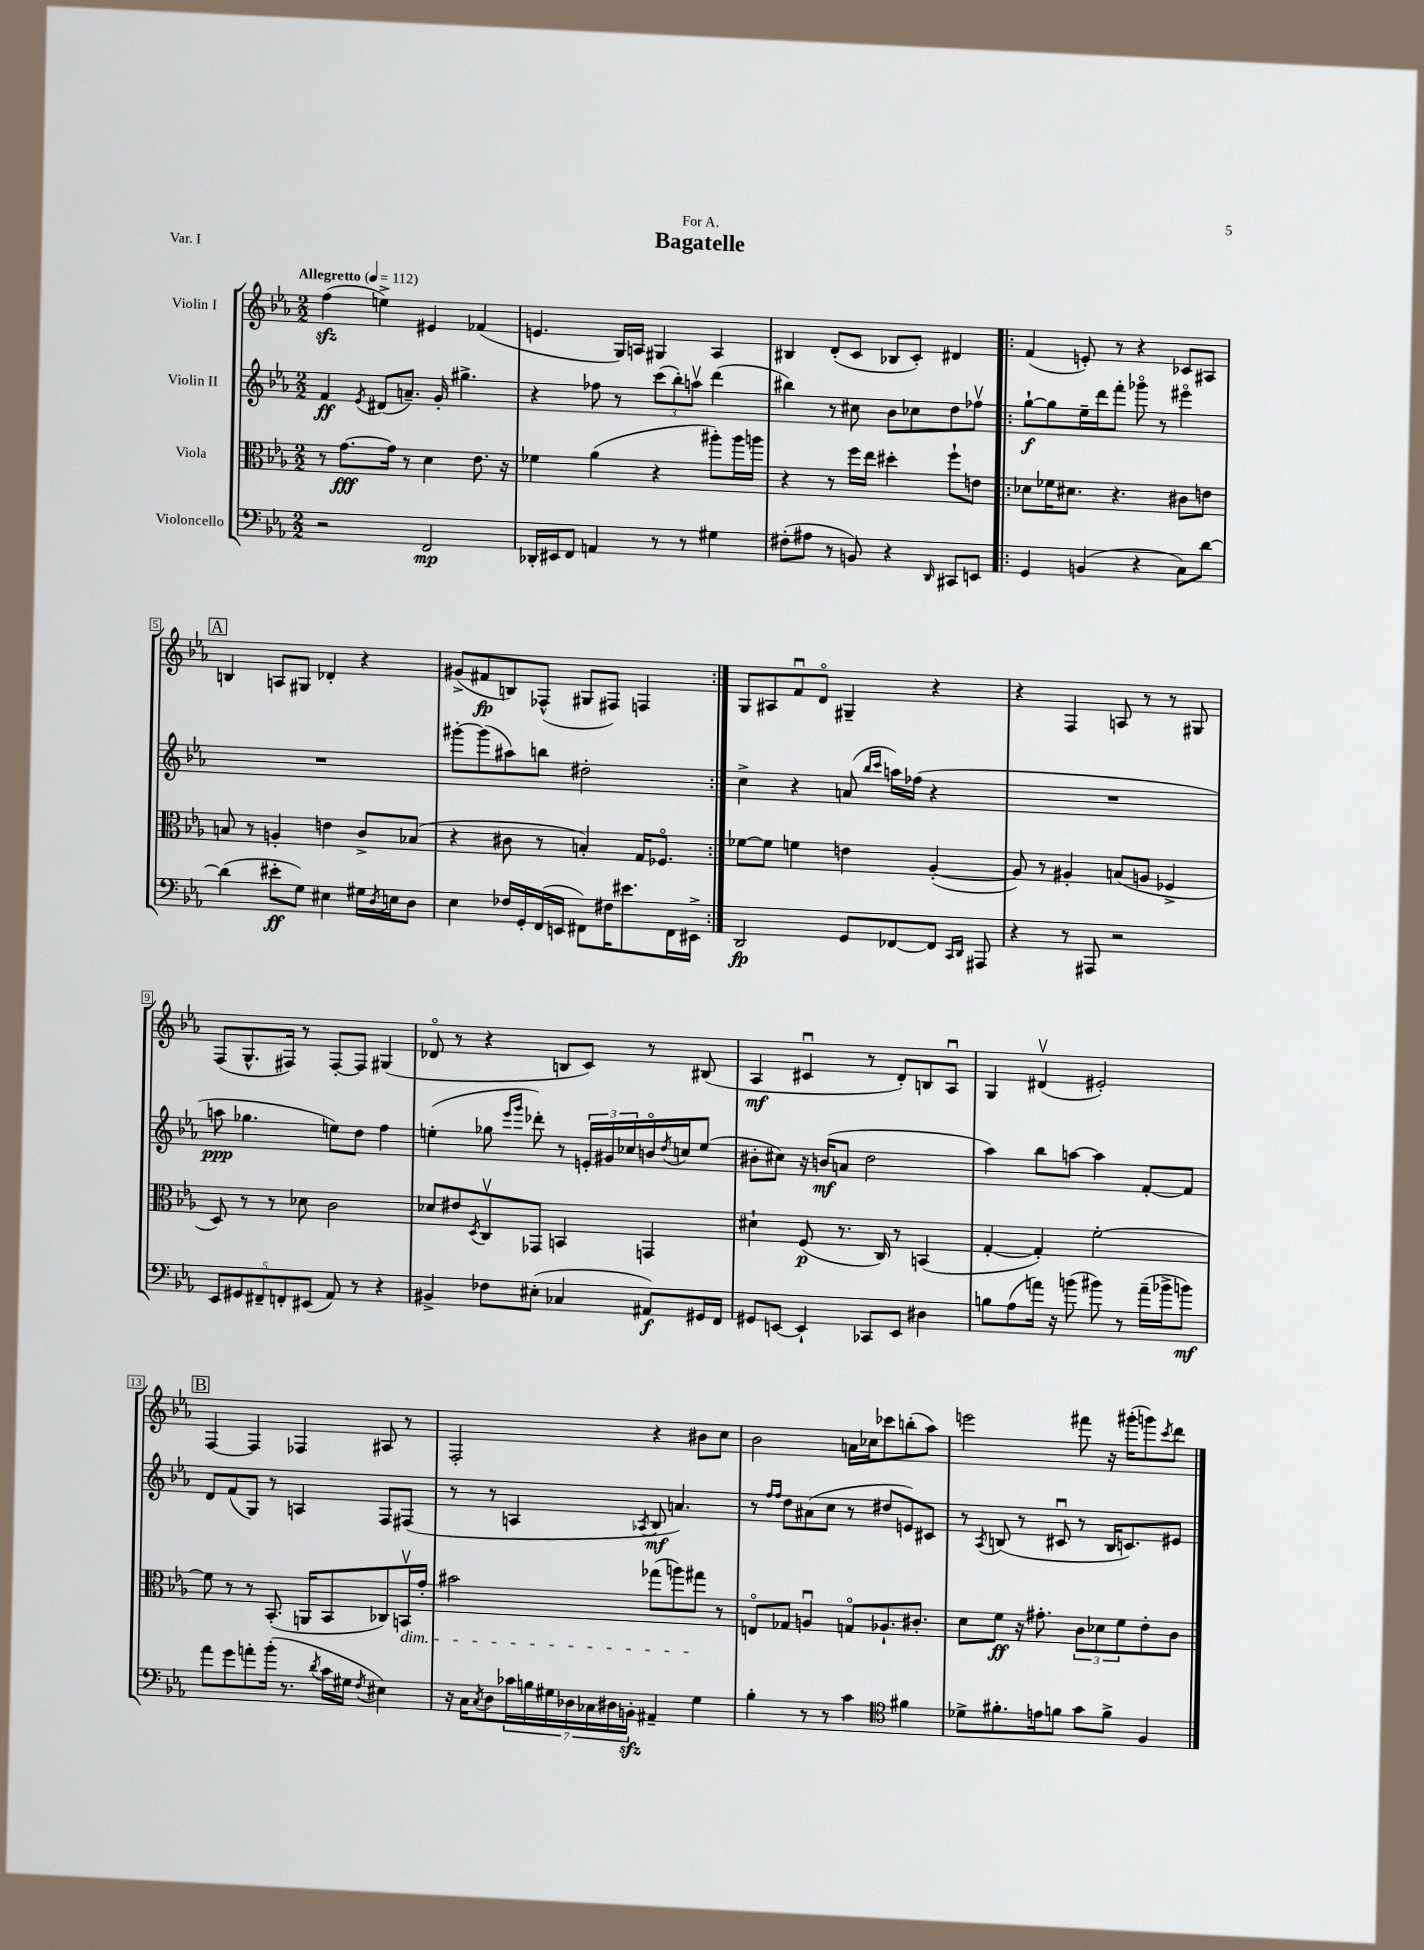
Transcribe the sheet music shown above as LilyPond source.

\header { title = "Bagatelle" dedication = "For A." piece = "Var. I" }
<<
\new StaffGroup <<
\new Staff = "s0" \with { instrumentName = "Violin I" } {
    \clef treble \key ees \major \numericTimeSignature \time 2/2 \tempo "Allegretto" 4 = 112
    f''4\sfz( e''4->) eis'4 fes'4( |
    e'4. g16) a16 gis4 a4 |
    bis4 d'8-.( c'8 bes8 c'8-.) dis'4 |
    \repeat volta 2 { f'4( e'8-.) r8 r4 ces'8 ais8 |
    \mark \markup { \box "A" } b4 a8 gis8 des'4-. r4 |
    gis'8->( fis'8\fp b8) fes8-^( gis8 fis8) f4 | }
    g8 ais8 f'8\downbow d'8\flageolet gis4-- r4 |
    r4 f4 a8 r8 r8 gis8 |
    f8( g8.-^ fis16) r8 fis8~-. fis8 gis4( |
    des'8\flageolet r8 r4 b8 c'8) r8 bis8( |
    aes4\mf cis'4\downbow r8 d'8-.) b8 aes8\downbow |
    g4 dis'4\upbow( eis'2-.) |
    \mark \markup { \box "B" } f4~ f4 fes4 ais8 r8 |
    f2-. r4 bis'8 c''8 |
    bes'2 a'16 ces''16 ces'''8 b''8-.( aes''8) |
    e'''2 fis'''8 r16 gis'''16-.( g'''8) \acciaccatura { c'''8 } d'''8 \bar "|." |
}
\new Staff = "s1" \with { instrumentName = "Violin II" } {
    \clef treble \key ees \major \numericTimeSignature \time 2/2
    f'4\ff \acciaccatura { ees'8 } dis'8( a'8.--) g'16-. gis''4.-> |
    r4 fes''8 r8 \tuplet 3/2 { c'''8( bes''8-.) a''8\upbow } d'''4( |
    bis''4) r8 cis''8 bes'8 ces''8 d''8 fes''8\upbow |
    \repeat volta 2 { g''8~-!\f g''8 ees''16-- d'''16 f'''8-. ges'''8\flageolet r8 eis'''4\flageolet |
    \mark \markup { \box "A" } R1 |
    gis'''8~-. gis'''8( ais''8) b''8 dis''2-. | }
    c''4-> r4 a'8( \grace { bes''16 c'''16 } a''16) fes''16( r4 |
    R1 |
    a''8\ppp ges''4. e''8) d''8 f''4 |
    e''4-.( ges''8 \grace { ees'''16 g'''16 } des'''8-.) r8 \tuplet 3/2 { e'16-. gis'16 ces''16 } b'16\flageolet \acciaccatura { d''8 } c''16 e''8( |
    bis'8-. cis''8) r16 b'16\mf( a'8 d''2 |
    aes''4) bes''8 a''8~ a''4 f'8~-. f'8 |
    \mark \markup { \box "B" } d'8 f'8( g8) r8 a4 f8 fis8( |
    r8 r8 a4 \acciaccatura { aes8 } bes8\mf a'4.) |
    r8 \grace { f''16 f''16 } d''8 ais'8( c''8 r8 dis''8 e'8) cis'8 |
    r8 \acciaccatura { aes8 } b8( r8 cis'8\downbow r8 b16 c'8.) eis'8 \bar "|." |
}
\new Staff = "s2" \with { instrumentName = "Viola" } {
    \clef alto \key ees \major \numericTimeSignature \time 2/2
    r8 g'8.~\fff g'16 r8 d'4 ees'8. r16 |
    fes'4 aes'4( r4 ais''8-.) ais''16 a''16 |
    r4 r8 f''16 ees''16 dis''4-. f''8-! e'8 |
    \repeat volta 2 { des'8 fes'16 dis'8. r4. cis'8 e'8 |
    \mark \markup { \box "A" } b8 r8 a4-. e'4 c'8-> bes8( |
    r4 cis'8 r8 b4-.) g16 fes8.\flageolet | }
    fes'8~ fes'8 f'4 e'4 aes4~-.( |
    aes8) r8 ais4-. b8( a8 fes4-> |
    d8) r8 r8 des'8 c'2 |
    des'8 eis'8 \acciaccatura { d8 } c8\upbow ges,8 b,4 g,4 |
    dis'4-! f8\p( r8. c16) r8 b,4( |
    g4~-. g4-.) f'2~-. |
    \mark \markup { \box "B" } f'8 r8 r8 bes,8.-.( a,16 bes,8 ces8) b,16\upbow\dim g'16-. |
    bis'2 ges''8( a''8) gis''8\! r8 |
    e8\flageolet ges8 a4\downbow g8\flageolet aes8.-! cis'8.-. |
    d'8 f'8\ff r16 gis'8.-. \tuplet 3/2 { c'8 des'8 f'8 } ees'8-. c'8 \bar "|." |
}
\new Staff = "s3" \with { instrumentName = "Violoncello" } {
    \clef bass \key ees \major \numericTimeSignature \time 2/2
    r2 f,2\mp |
    des,16-. eis,16 f,8 a,4 r8 r8 gis4 |
    fis8-.( ais8 r8 b,8) r4 \grace { d,16 } cis,8 e,8 |
    \repeat volta 2 { g,4 b,4( r4 c8) d'8~ |
    \mark \markup { \box "A" } d'4( eis'8-.\ff g8) eis4 gis16 \acciaccatura { d8 } e16 d8 |
    ees4 fes16 g,16-. f,16( e,16 fis,8) fis16 eis'8. fis,16 eis,16-> | }
    d,2\fp g,8 fes,8~ fes,8 \grace { c,16 d,16 } ais,,8 |
    r4 r8 ais,,8 r2 |
    \tuplet 5/4 { ees,8 gis,8 fis,8-- f,8-. eis,8( } aes,8) r8 r4 |
    bis,4-> fes8 eis8-.( ces4 ais,8\f) gis,16 f,16 |
    gis,8 e,8~ e,4-! ces,8 e,8 dis4 |
    b8 aes8( a'16) r16 b'8( bis'8) r8 a'16--( bes'16-> b'8\mf) |
    \mark \markup { \box "B" } aes'8 g'8 a'8-. bes'16-.( r8. \acciaccatura { d'8 } c'16 gis16 \acciaccatura { f8 } eis4) |
    r16 c16 \acciaccatura { c8 } d8 \tuplet 7/4 { ces'16 b16 gis16 des16 ces16 dis16 b,16-.\sfz } ais,4-- gis4 |
    bes4-. r8 r8 c'4 \clef tenor fis'4 |
    des'8-> fis'8.-. e'16 f'8 g'8 f'8-> f4 \bar "|." |
}
>>
>>
\layout { \context { \Score \override BarNumber.stencil = #(make-stencil-boxer 0.1 0.3 ly:text-interface::print) } }
